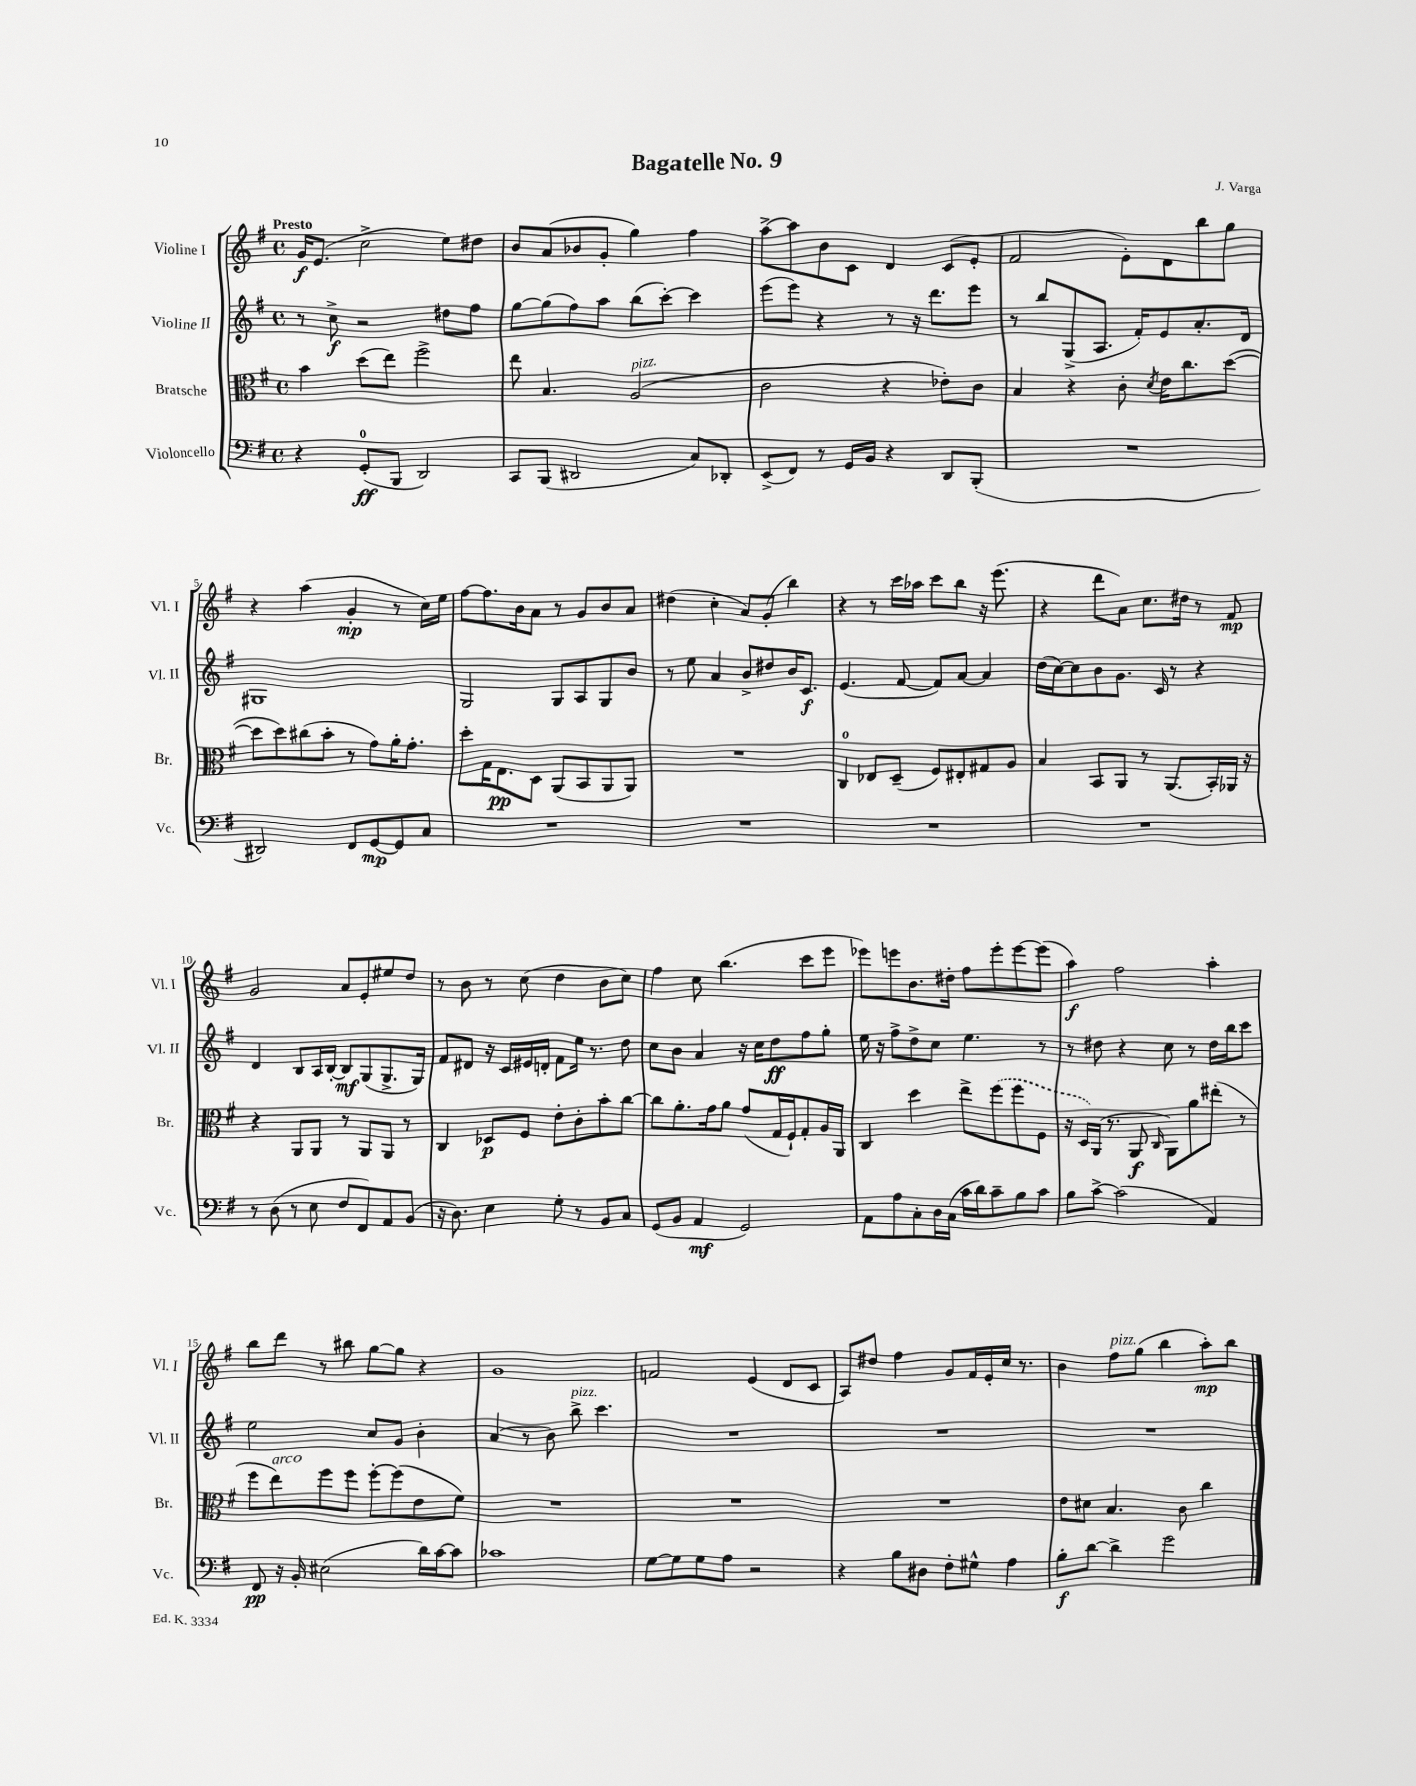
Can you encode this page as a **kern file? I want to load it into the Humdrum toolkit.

**kern	**kern	**kern	**kern
*staff4	*staff3	*staff2	*staff1
*clefF4	*clefC3	*clefG2	*clefG2
*k[f#]	*k[f#]	*k[f#]	*k[f#]
*M4/4	*M4/4	*M4/4	*M4/4
*met(c)	*met(c)	*met(c)	*met(c)
4r	4b	8r	16g
.	.	.	(8.e
.	.	8cc^	.
(8GG'	(8dd	2r	2cc^
8BBB	8ee)	.	.
2DD)	2ff#^	.	.
.	.	8dd#	8ee)
.	.	8ff#	8dd#
=	=	=	=
8CC	8ee	[8gg	8b
(8BBB	4.B	(8gg]	(8a
2DD#	.	8ff#)	8b-
.	.	8aa	8g'
.	(2A	(8bb	4gg)
.	.	[8ccc')	.
8C)	.	4ccc]	4ff#
8DD-'	.	.	.
=	=	=	=
(8EE^	2c	(8eee	[8aa^
8FF#)	.	8eee)	8aa]
8r	.	4r	8b
16GG	.	.	8c
16BB	.	.	.
4r	4r	8r	4d
.	.	16r	.
.	.	8.ddd	.
8DD	8e-')	.	(8c
(8BBB'	8c	8eee	8e'
=	=	=	=
1r	4B	8r	2f#
.	.	8bb	.
.	4r	(8G^	.
.	.	8.A	.
.	8c'	.	8e')
.	.	16f#')	.
.	8qd	.	.
.	16e	8e	8d
.	8.cc	.	.
.	.	8.a'	8bb
.	([8dd	.	8gg
.	.	16d	.
=	=	=	=
2DD#)	8dd]	1G#	4r
.	8dd)	.	.
.	(8cc#	.	(4aa
.	8b'	.	.
8FF#	8r	.	4g'
[8GG	8g)	.	.
8GG]	16a'	.	8r
.	8.g'	.	.
8C	.	.	16cc)
.	.	.	16ee
=	=	=	=
1r	8dd'	2G	[8ff#
.	16G	.	8.ff#]
.	8.E	.	.
.	.	.	16b
.	8D	.	8a
.	(8AA	8G	8r
.	8BB	8A	8g
.	8AA	8G	8b
.	8AA)	8b	8a
=	=	=	=
1r	1r	8r	(4dd#
.	.	8ee	.
.	.	4a	4cc'
.	.	8b^	8a)
.	.	8dd#	(8g'
.	.	16b	4bb)
.	.	8.c	.
=	=	=	=
1r	4C	(4.e	4r
.	8E-	.	8r
.	(8D~	[8f#	16ccc
.	.	.	16aa-
.	8F#)	8f#])	8ccc
.	8E#'	[8a	8bb
.	8G#	4a]	16r
.	.	.	(8.eee
.	8A	.	.
=	=	=	=
1r	4B	(16dd	4r
.	.	[16cc)	.
.	.	8cc]	.
.	8BB	8b	8ddd
.	8AA	8.g	8a)
.	8r	.	8.cc
.	.	16c	.
.	(8.AA	8r	.
.	.	.	16dd#
.	.	4r	8r
.	16BB')	.	.
.	16AA-	.	8f#
.	16r	.	.
=	=	=	=
8r	4r	4d	2g
(8D	.	.	.
8r	8AA	8B	.
8E	8AA	16A	.
.	.	[16B'	.
8F#	8r	8B]	8a
8FF#)	8AA	(8G	8e'
8AA	8AA	8.G^	8ee#
(8BB	8r	.	8dd
.	.	16G)	.
=	=	=	=
16r	4C	8f#	8r
8.D)	.	.	.
.	.	8d#	8b
4E	8D-	16r	8r
.	.	16c	.
.	8F#	16e#	(8cc
.	.	16d'	.
8G'	8e'	8f#	4dd
8r	8c'	16ee	.
.	.	8.r	.
8BB	8b'	.	8b
8C	[8cc	8dd	8cc)
=	=	=	=
(8GG	8cc]	8cc	4ff#
8BB	8.a'	8b	.
4AA	.	4a	8cc
.	16g	.	.
.	8a	.	(4.bb
2GG)	(8g	16r	.
.	.	16cc	.
.	16G	8dd	.
.	16F#`)	.	.
.	8G'	8ff#	8ccc
.	16A	8gg'	8eee
.	16AA	.	.
=	=	=	=
8AA	4C	16ee	8eee-)
.	.	16r	.
8A	.	8ff#^	8eee
8C'	4dd	8dd^	8.b
16D	.	8cc	.
(16C	.	.	16dd#'
16c	8ee^	4.ee	8ff#
16d)	.	.	.
8c~	(8ff#	.	8eee'
8B	8ff#	.	[8eee
8c	8F#	8r	(8eee]
=	=	=	=
8B	16r	8r	4aa)
.	16D)	.	.
[8c^	(16AA	8dd#	.
.	8.r	.	.
(2c]	.	4r	2ff#
.	8AA	.	.
.	16qqC	.	.
.	8AA)	8cc	.
.	8a	8r	.
4AA)	(8ee#'	16dd#	4aa'
.	.	16bb	.
.	8r	8ccc	.
=	=	=	=
8FF#	8ff#	2ee	8bb
16r	8ee)	.	8ddd
16BB'	.	.	.
(2E#	8ff#	.	8r
.	8ff#	.	8bb#
.	[8ff#'	8cc	[8gg
.	(8ff#]	8g	8gg]
16d)	8e	4b'	4r
[16c	.	.	.
8c]	8f#)	.	.
=	=	=	=
1c-	1r	(4a	1g
.	.	8r	.
.	.	8b)	.
.	.	8bb^	.
.	.	4.ccc	.
=	=	=	=
[8G	1r	1r	2f
8G]	.	.	.
8G	.	.	.
8A	.	.	.
2r	.	.	(4e
.	.	.	8d
.	.	.	8c
=	=	=	=
4r	1r	1r	8A)
.	.	.	8dd#
8B	.	.	4ff#
8D#	.	.	.
8F#'	.	.	8g
8G#^^	.	.	16f#
.	.	.	16e'
4A	.	.	16cc
.	.	.	8.r
=	=	=	=
8B'	8e	1r	4b
[8d	8d#	.	.
4d^]	4.B	.	8ff#
.	.	.	(8gg
2g	.	.	4bb
.	8c	.	.
.	4cc	.	8aa')
.	.	.	8bb
==	==	==	==
*-	*-	*-	*-
